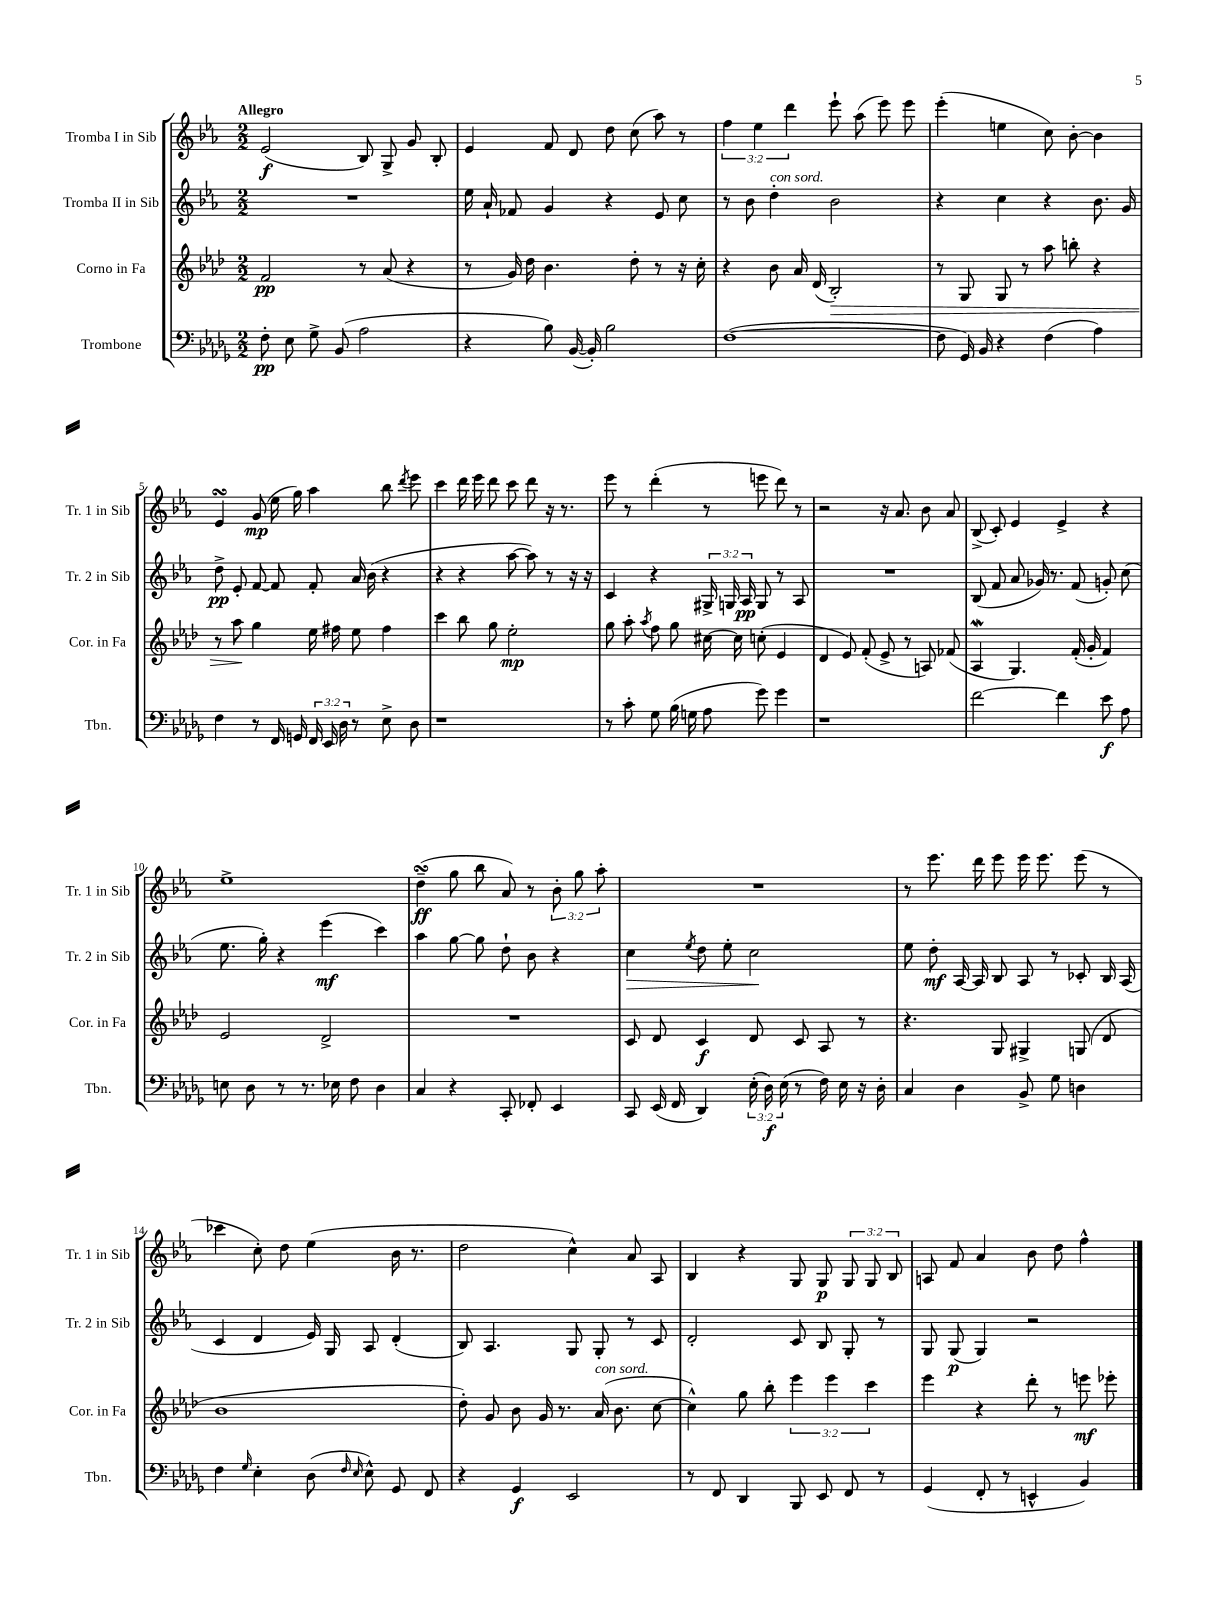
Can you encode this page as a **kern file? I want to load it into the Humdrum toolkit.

**kern	**kern	**kern	**kern
*staff4	*staff3	*staff2	*staff1
*clefF4	*clefG2	*clefG2	*clefG2
*k[b-e-a-d-g-]	*k[b-e-a-d-]	*k[b-e-a-]	*k[b-e-a-]
*M2/2	*M2/2	*M2/2	*M2/2
8F'	2f	1r	(2e-
8E-	.	.	.
8G-^	.	.	.
(8BB-	.	.	.
2A-	8r	.	8B-)
.	(8a-	.	8G^
.	4r	.	8g
.	.	.	8B-'
=	=	=	=
4r	8r	16ee-	4e-
.	.	16a-`	.
.	16g)	8f-	.
.	16dd-	.	.
8B-)	4.b-	4g	8f
([16BB-	.	.	8d
16BB-'])	.	.	.
2B-	.	4r	8dd
.	8dd-'	.	(8cc
.	8r	8e-	8aa-)
.	16r	8cc	8r
.	16cc'	.	.
=	=	=	=
([1F	4r	8r	6ff
.	.	8b-	.
.	.	.	6ee-
.	8b-	4dd'	.
.	.	.	6ddd
.	16a-	.	.
.	(16d-	.	.
.	2B-')	2b-	8eee-`
.	.	.	(8aa-
.	.	.	8eee-)
.	.	.	8eee-
=	=	=	=
8F]	8r	4r	(4eee-'
16GG-)	8G	.	.
16BB-	.	.	.
4r	8G	4cc	4ee
.	8r	.	.
(4F	8aa-	4r	8cc)
.	8bb'	.	[8b-'
4A-)	4r	8.b-	4b-]
.	.	16g	.
=	=	=	=
4F	8r	8dd^	4e-
.	8aa-	8e-'	.
8r	4gg	[8f	(8g
16FF	.	8f]	16ee-
16GG	.	.	16gg)
24FF	16ee-	8f'	4aa-
24EE-	.	.	.
.	16ff#	.	.
24D-	.	.	.
8r	8ee-	16a-	.
.	.	(16b-	.
8E-^	4ff#	4r	8bb-
.	.	.	8qddd
8D-	.	.	8eee-
=	=	=	=
1r	4ccc	4r	4ccc
.	8bb-	4r	16ddd
.	.	.	16eee-
.	8gg	.	8ddd
.	2ee-'	[8aa-	8ccc
.	.	8aa-])	8ddd
.	.	8r	16r
.	.	.	8.r
.	.	16r	.
.	.	16r	.
=	=	=	=
8r	8gg	4c	8eee-
8c'	8aa-'	.	8r
.	8qaa-	.	.
8G-	8ff	4r	(4ddd'
(16B-	8gg	.	.
16G	.	.	.
8A-	[16cc#	24G#^	8r
.	.	24G	.
.	16cc#]	.	.
.	.	24A-	.
8g-)	(8cc'	8G	8eee
4g-	4e-	8r	8ddd)
.	.	8A-	8r
=	=	=	=
1r	4d-	1r	2r
.	8e-)	.	.
.	(8f'	.	.
.	8e-^	.	16r
.	.	.	8.a-
.	8r	.	.
.	8A)	.	8b-
.	(8f-	.	8a-
=	=	=	=
[2f	4A-	(8B-	(8B-^
.	.	8f	8c')
.	4.G)	8a-	4e-
.	.	16g-)	.
.	.	8.r	.
4f]	.	.	4e-^
.	(16f'	(8f	.
.	16g'	.	.
8e-	4f)	8g')	4r
8A-	.	(8cc	.
=	=	=	=
8E	2e-	8.ee-	1ee-^
8D-	.	.	.
.	.	16gg')	.
8r	.	4r	.
8.r	.	.	.
.	2d-^	(4eee-	.
16E-	.	.	.
8F	.	.	.
4D-	.	4ccc)	.
=	=	=	=
4C	1r	4aa-	(4dd~
4r	.	[8gg	8gg
.	.	8gg]	8bb-
8CC'	.	8dd`	8a-)
8FF-'	.	8b-	8r
4EE-	.	4r	12b-'
.	.	.	12gg
.	.	.	12aa-'
=	=	=	=
8CC	8c	4cc	1r
(16EE-	8d-	.	.
16FF	.	.	.
.	.	8qee-	.
4DD-)	4c	8dd	.
.	.	8ee-'	.
(24E-'	8d-	2cc	.
24D-)	.	.	.
(24E-	.	.	.
8r	8c	.	.
16F)	8A-	.	.
16E-	.	.	.
16r	8r	.	.
16D-'	.	.	.
=	=	=	=
4C	4.r	8ee-	8r
.	.	8dd'	8.eee-
4D-	.	[16A-	.
.	.	16A-]	16ddd
.	8G	8B-	8eee-
8BB-^	4G#^	8A-	16eee-
.	.	.	8.eee-
8G-	.	8r	.
4D	(8G	8c-'	(8eee-
.	8d-	16B-	8r
.	.	(16A-	.
=	=	=	=
4F	1b-	4c	4ccc-
16qqG-	.	.	.
4E-'	.	4d	8cc')
.	.	.	8dd
(8D-	.	16e-)	(4ee-
.	.	16G	.
16qqF	.	.	.
16qqE-	.	.	.
8E-^^)	.	8A-	.
8GG-	.	(4d'	16b-
.	.	.	8.r
8FF	.	.	.
=	=	=	=
4r	8dd-')	8B-)	2dd
.	8g	4.A-	.
4GG-	8b-	.	.
.	16g	.	.
.	8.r	.	.
2EE-	.	8G	4cc^^)
.	(16a-	8G'	.
.	8.b-	.	.
.	.	8r	8a-
.	[8cc	8c	8A-
=	=	=	=
8r	4cc^^])	2d'	4B-
8FF	.	.	.
4DD-	8gg	.	4r
.	8bb-'	.	.
8BBB-	6eee-	8c	8G
8EE-	.	8B-	8G
.	6eee-	.	.
8FF	.	8G'	12G
.	6ccc	.	12G
8r	.	8r	.
.	.	.	12B-
=	=	=	=
(4GG-	4eee-	8G	8A
.	.	(8G	8f
8FF'	4r	4G)	4a-
8r	.	.	.
4EE^^	8ddd-'	2r	8b-
.	8r	.	8dd
4BB-)	8eee	.	4ff^^
.	8eee-'	.	.
==	==	==	==
*-	*-	*-	*-
